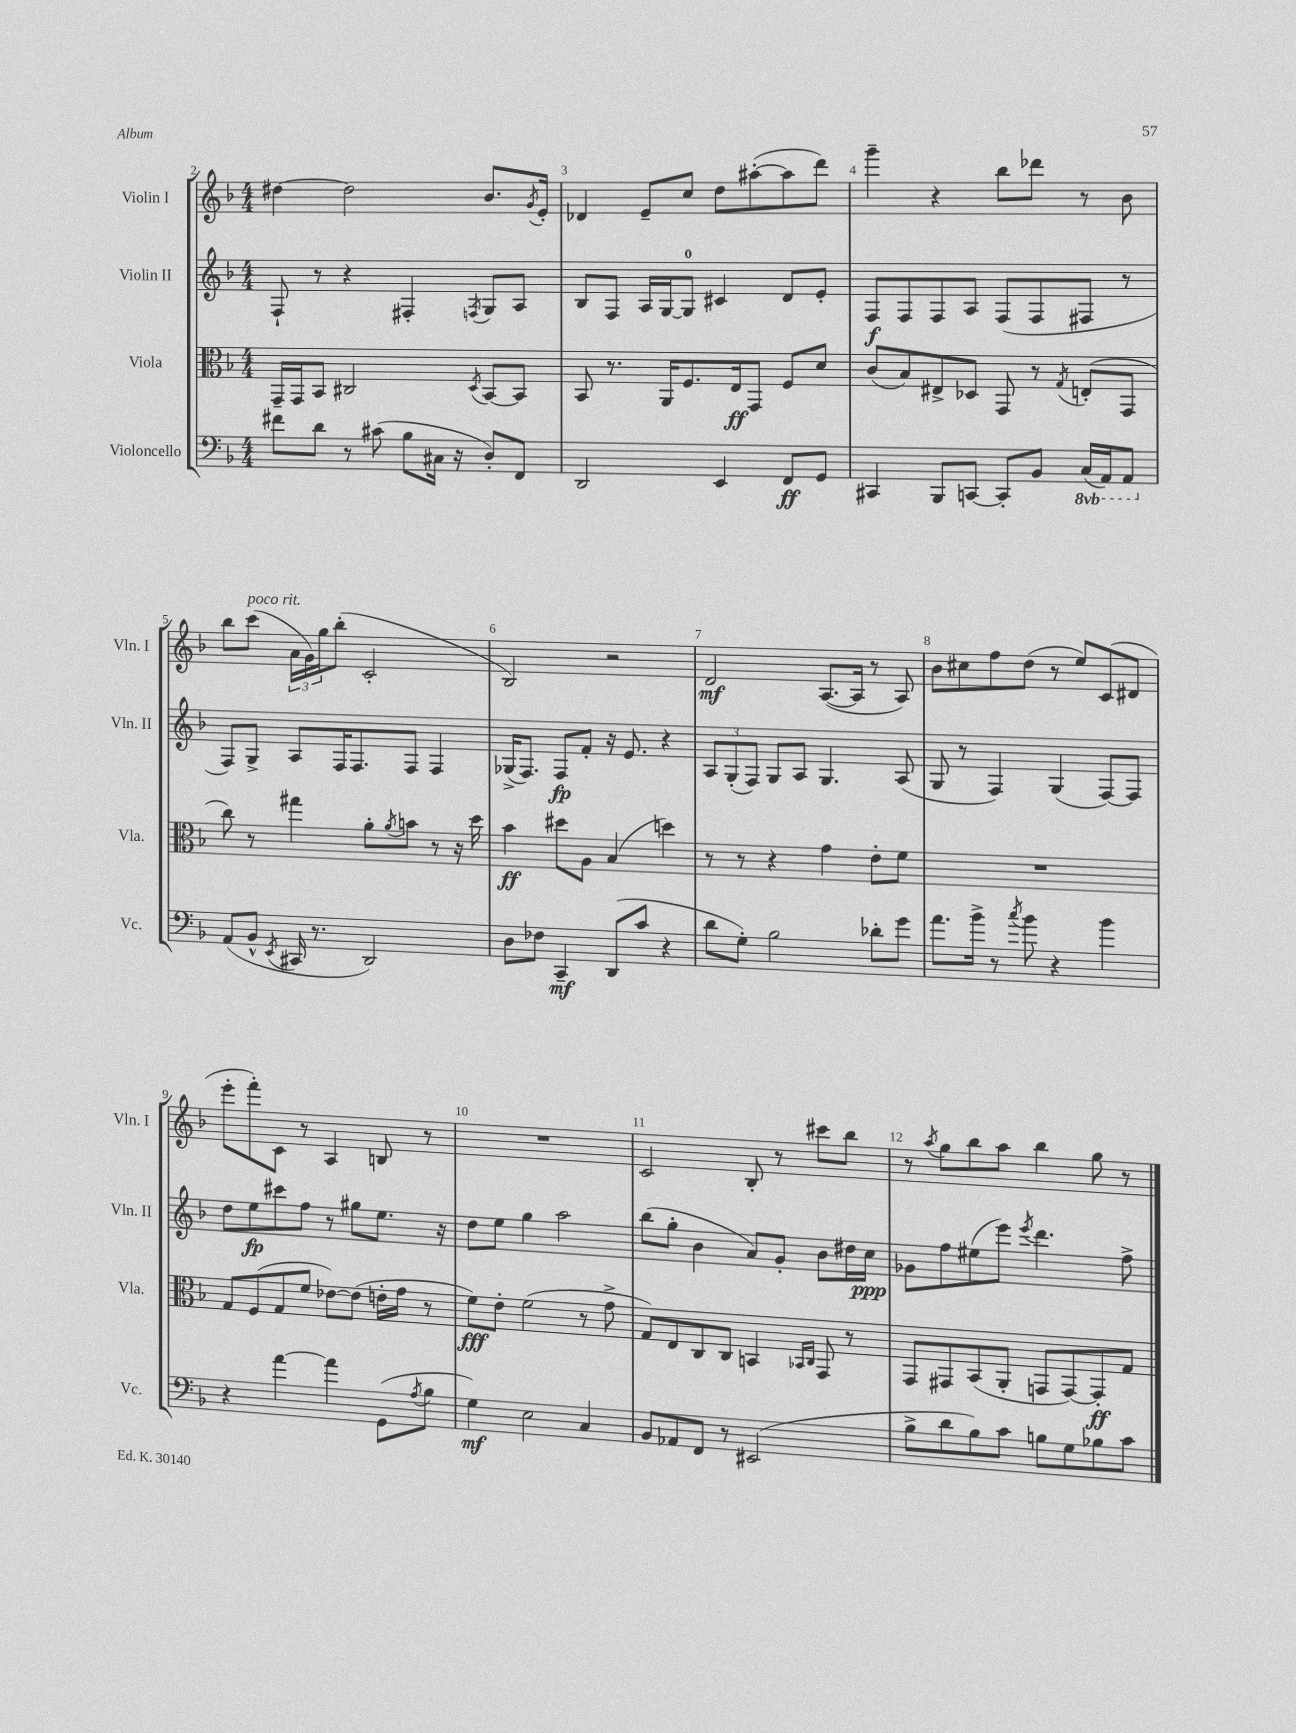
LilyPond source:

<<
\new StaffGroup <<
\new Staff = "s0" \with { instrumentName = "Violin I" shortInstrumentName = "Vln. I" } {
    \clef treble \key f \major \numericTimeSignature \time 4/4
    dis''4~ dis''2 bes'8. \acciaccatura { g'8 } e'16-. |
    des'4 e'8-- c''8 d''8 ais''8~-.( ais''8 d'''8) |
    g'''4-- r4 bes''8 des'''8 r8 bes'8 |
    bes''8 c'''8^\markup { \italic "poco rit." }( \tuplet 3/2 { a'16 g'16) g''16 } bes''8-.( c'2-. |
    bes2) r2 |
    d'2\mf a8.~( a16 r8 a8) |
    bes'8 cis''8 f''8 d''8( r8 e''8) c'8( dis'8 |
    e'''8-. f'''8-.) c'8 r8 a4 b8 r8 |
    R1 |
    c'2 bes8-. r8 cis'''8 bes''8 |
    r8 \acciaccatura { a''8 } g''8 bes''8 a''8 bes''4 g''8 r8 \bar "|." |
}
\new Staff = "s1" \with { instrumentName = "Violin II" shortInstrumentName = "Vln. II" } {
    \clef treble \key f \major \numericTimeSignature \time 4/4
    f8-! r8 r4 fis4-. \acciaccatura { f8 } g8 a8 |
    bes8 f8 a16 g16~ g8-0 cis'4 d'8 e'8-. |
    f8\f f8 f8 a8 f8( f8 fis8 r8 |
    f8) g8-> a8 f16 f8. f8 f4 |
    ges16->( f8.) f8\fp f'8-. r16 e'8. r4 |
    \tuplet 3/2 { a8 g8-.( f8) } g8 a8 g4. a8( |
    g8 r8 f4) g4( f8~) f8 |
    d''8 e''8\fp cis'''8 f''8 r8 gis''8 e''8. r16 |
    d''8 e''8 g''4 a''2 |
    bes''8( g''8-. bes'4 a'8) g'8-. bes'8 dis''16 c''16\ppp |
    ges'8 f''8 eis''8( e'''8) \acciaccatura { e'''8 } d'''4. f''8-> \bar "|." |
}
\new Staff = "s2" \with { instrumentName = "Viola" shortInstrumentName = "Vla." } {
    \clef alto \key f \major \numericTimeSignature \time 4/4
    g,16-- g,16 bes,8 cis2 \acciaccatura { d8 } bes,8~ bes,8 |
    bes,8 r8. a,16 f8. e16\ff g,8 f8 d'8 |
    c'8( bes8) eis8-> des8 g,8 r8 \acciaccatura { g8 } e8-.( g,8 |
    c''8) r8 gis''4 a'8-. \acciaccatura { a'8 } b'8 r8 r16 d''16 |
    bes'4\ff dis''8 a8 bes4( d''4) |
    r8 r8 r4 g'4 e'8-. f'8 |
    R1 |
    g8 f8( g8 f'8 ees'8~) ees'8( e'16-. g'16 r8 |
    f'8\fff) e'8-. f'2( r8 g'8-> |
    g8) e8 c8 c8 b,4 \grace { bes,16 c16 } g,8 r8 |
    g,8 gis,8 bes,8( a,8-. g,8 g,8~) g,8-.\ff g8 \bar "|." |
}
\new Staff = "s3" \with { instrumentName = "Violoncello" shortInstrumentName = "Vc." } {
    \clef bass \key f \major \numericTimeSignature \time 4/4 \set Staff.ottavationMarkups = #ottavation-simple-ordinals
    fis'8 d'8 r8 cis'8( bes8 cis16 r16 d8-.) f,8 |
    d,2 e,4 f,8\ff g,8 |
    cis,4 bes,,8 c,8~ c,8-. bes,8 \ottava #-1 c,16( a,,16) a,,8 \ottava #0 |
    a,8( bes,8-^ \acciaccatura { e,8 } cis,16 r8. d,2) |
    d8 fes8 c,4--\mf d,8( c'8 r4 |
    d'8 g8-.) bes2 des'8-. g'8 |
    a'8. bes'16-> r8 \acciaccatura { c''8 } bes'8 r4 bes'4 |
    r4 a'4~ a'4 g,8( \acciaccatura { a8 } bes8 |
    g4\mf) e2 c4 |
    bes,8 aes,8 f,8 r8 eis,2( |
    bes8-> d'8 bes8) c'8 b8 g8 bes8 c'8 \bar "|." |
}
>>
>>
\layout { \context { \Score currentBarNumber = #2 \override BarNumber.break-visibility = ##(#f #t #t) barNumberVisibility = #all-bar-numbers-visible } }
